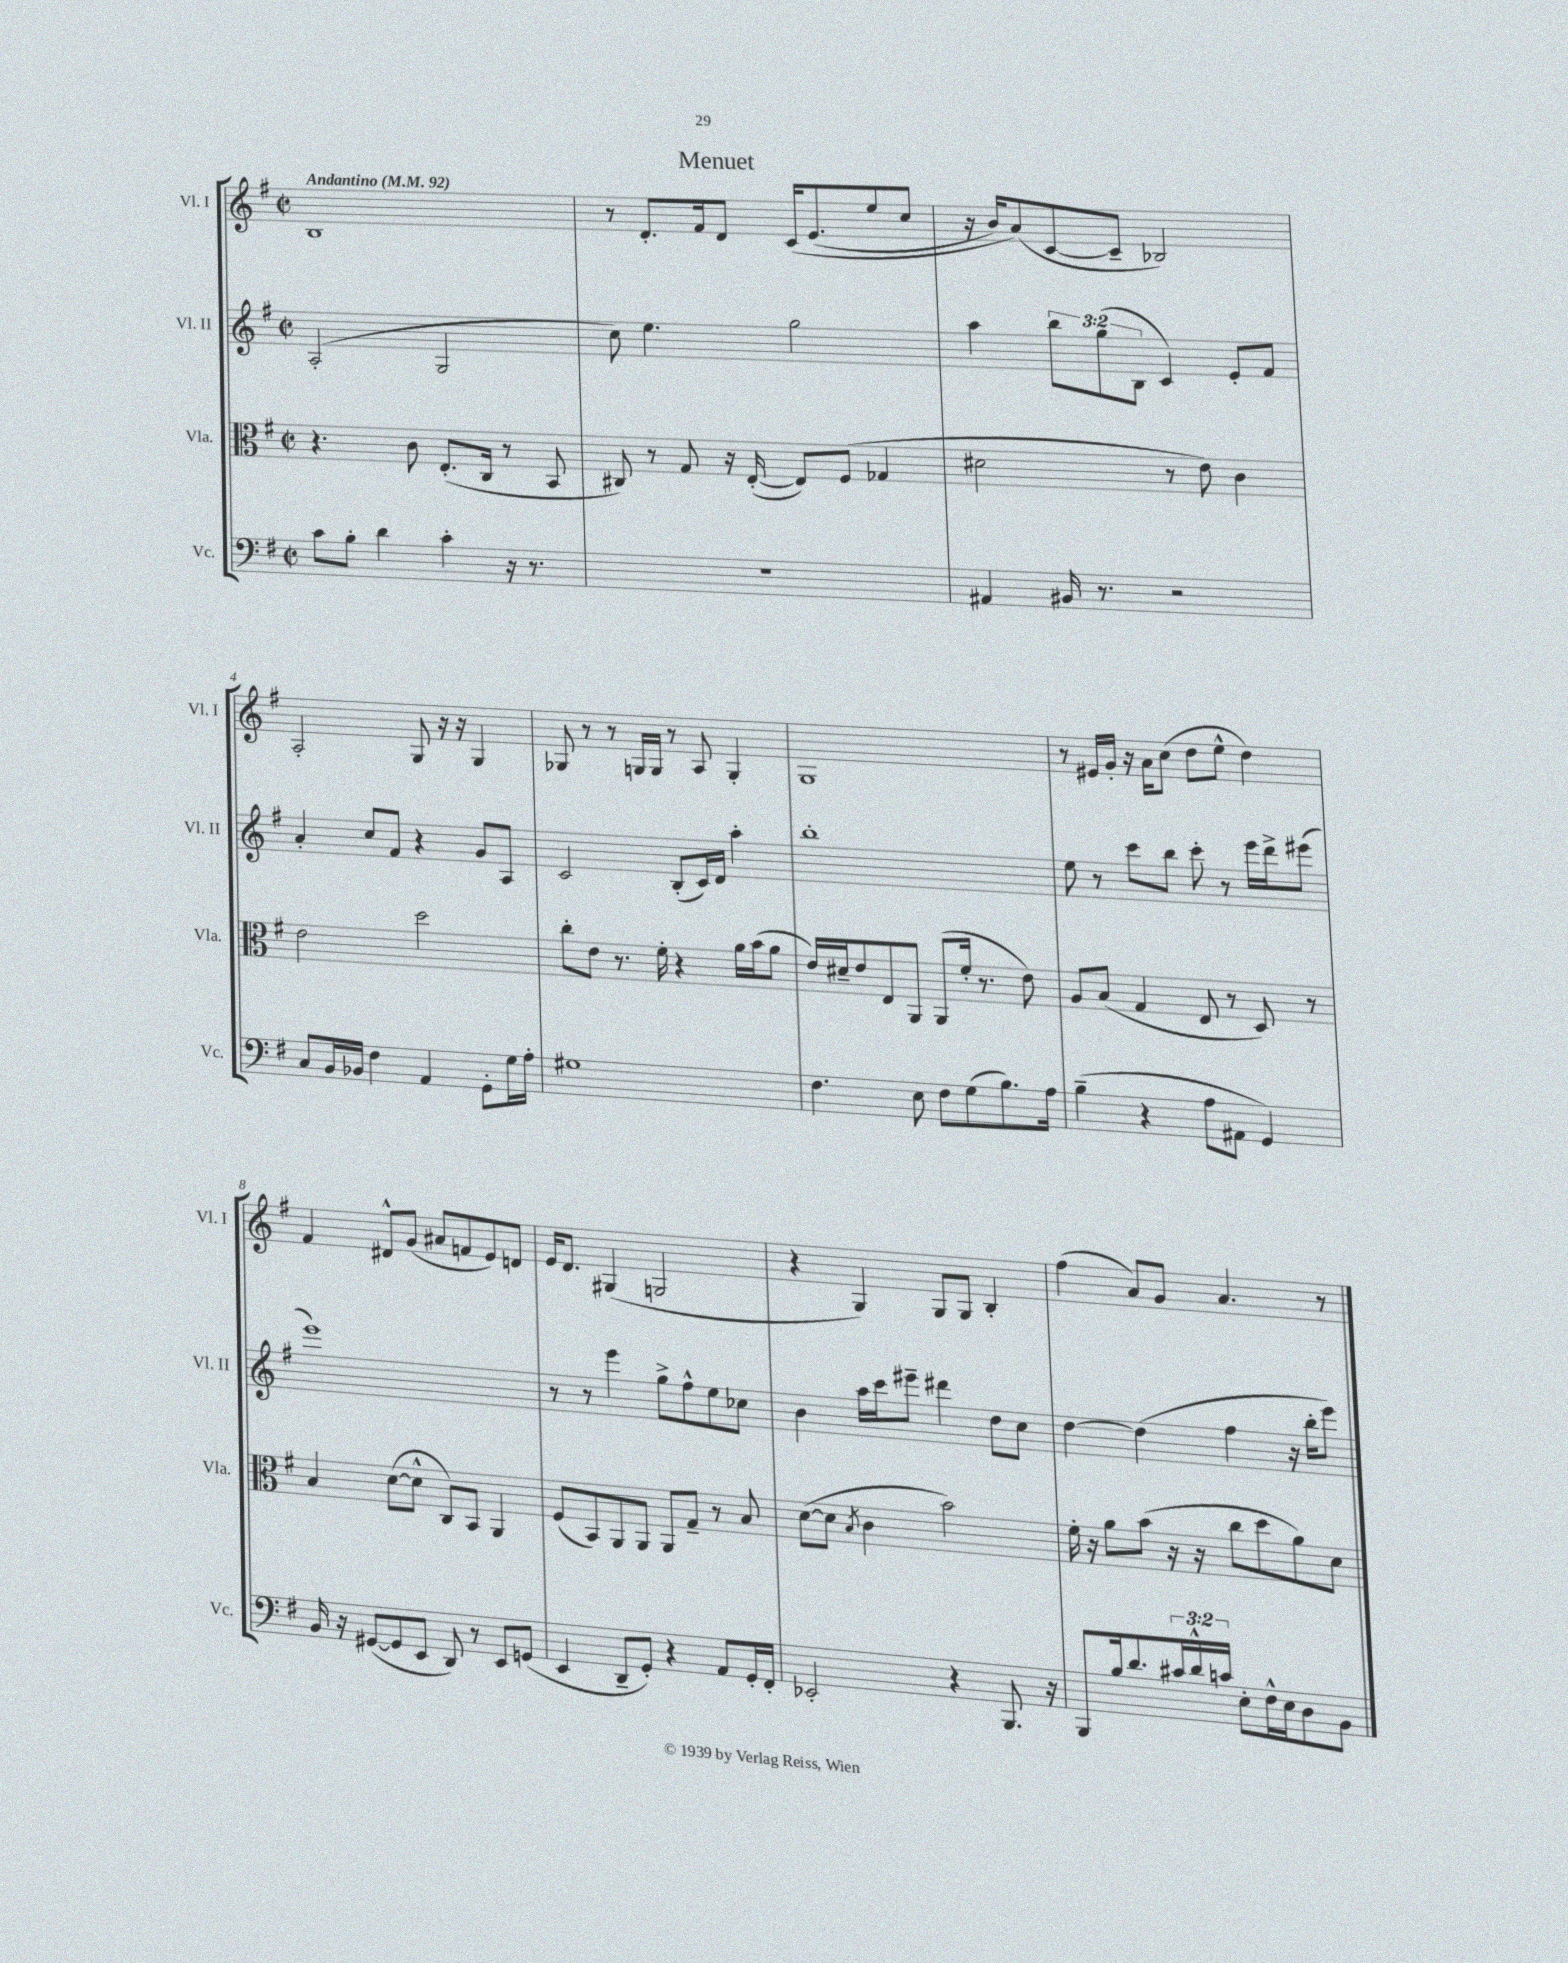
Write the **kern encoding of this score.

**kern	**kern	**kern	**kern
*staff4	*staff3	*staff2	*staff1
*clefF4	*clefC3	*clefG2	*clefG2
*k[f#]	*k[f#]	*k[f#]	*k[f#]
*M2/2	*M2/2	*M2/2	*M2/2
*met(c|)	*met(c|)	*met(c|)	*met(c|)
*MM92	*MM92	*MM92	*MM92
8c	4.r	(2A'	1B
8B'	.	.	.
4d	.	.	.
.	8c	.	.
4c'	(8.E'	2G	.
.	16C	.	.
16r	8r	.	.
8.r	.	.	.
.	8BB	.	.
=	=	=	=
1r	8C#)	8cc)	8r
.	8r	4.ee	8.d'
.	8G	.	.
.	.	.	16f#
.	16r	.	8d
.	([16E'	.	.
.	8E])	2gg	&(16c
.	.	.	(8.e
.	(8F#	.	.
.	4G-	.	8ee
.	.	.	8cc
=	=	=	=
4AA#	2d#	4aa	16r
.	.	.	16b)
.	.	.	(8a&)
16BB#	.	12bb	[8c
8.r	.	.	.
.	.	(12gg	.
.	.	.	8c~]
.	.	12B	.
2r	8r	4c)	2B-)
.	8e)	.	.
.	4c	8e'	.
.	.	8f#	.
=	=	=	=
8C	2e	4a'	2A'
16BB	.	.	.
16BB-	.	.	.
4F#	.	8cc	.
.	.	8f#	.
4AA	2dd	4r	8G
.	.	.	16r
.	.	.	16r
8GG'	.	8g	4G
16G	.	8A	.
16A'	.	.	.
=	=	=	=
1G#	8cc'	2c	8G-
.	8e	.	8r
.	8.r	.	8r
.	.	.	16G
.	16f#'	.	16G
.	4r	(8B'	8r
.	.	16c)	8A
.	.	16d	.
.	16a	4aa'	4G'
.	(16b	.	.
.	8a	.	.
=	=	=	=
4.F#	16e)	1bb'	1G
.	16d#~	.	.
.	8e	.	.
.	8E	.	.
8E	8AA	.	.
8F#	(8AA	.	.
(8G	16f#'	.	.
.	8.r	.	.
8.B)	.	.	.
.	8e)	.	.
16A	.	.	.
=	=	=	=
(4B~	8A	8ee	8r
.	(8B	8r	16e#
.	.	.	16g'
4r	4G	8ccc	16r
.	.	.	16a
.	.	8bb	(8cc
8A	8E	8ccc'	8dd
8AA#	8r	8r	8ee^^
4GG)	8D)	16eee	4dd)
.	.	16ddd^	.
.	8r	(8eee#	.
=	=	=	=
16BB	4B	1eee)	4f#
16r	.	.	.
([8GG#	.	.	.
8GG#]	([8d	.	8d#^^
8EE	8d^^]	.	(8g
8DD)	8C)	.	8a#
8r	8BB	.	8f
8EE	4AA	.	8e)
(8GG	.	.	8d
=	=	=	=
4EE	(8F#	8r	16e
.	.	.	8.d
.	8BB)	8r	.
8DD~	8AA	4eee	(4G#
8GG')	8AA	.	.
4r	8AA	8gg^	2G
.	8G~	8ff#^^	.
8AA	8r	8ee	.
16GG'	8B	8cc-	.
16FF#'	.	.	.
=	=	=	=
2EE-'	([8d	4b	4r
.	8d]	.	.
.	8qB	.	.
.	4c	16aa	4G)
.	.	16ccc	.
.	.	8eee#~	.
4r	2b)	4ddd#	8G
.	.	.	8G
8.BBB	.	8dd	4B'
.	.	8cc	.
16r	.	.	.
=	=	=	=
8BBB	16f#'	[4dd	(4ff#
.	16r	.	.
16B	8a	.	.
8.d	.	.	.
.	(8b	(4dd]	8a)
24c#	16r	.	8g
24d^^	.	.	.
.	16r	.	.
24c	.	.	.
8E'	8cc	4ff#	4.a
16F#^^	8dd	.	.
16E	.	.	.
8D	8a)	16r	.
.	.	16bb'	.
8BB	8d	8eee)	8r
==	==	==	==
*-	*-	*-	*-
